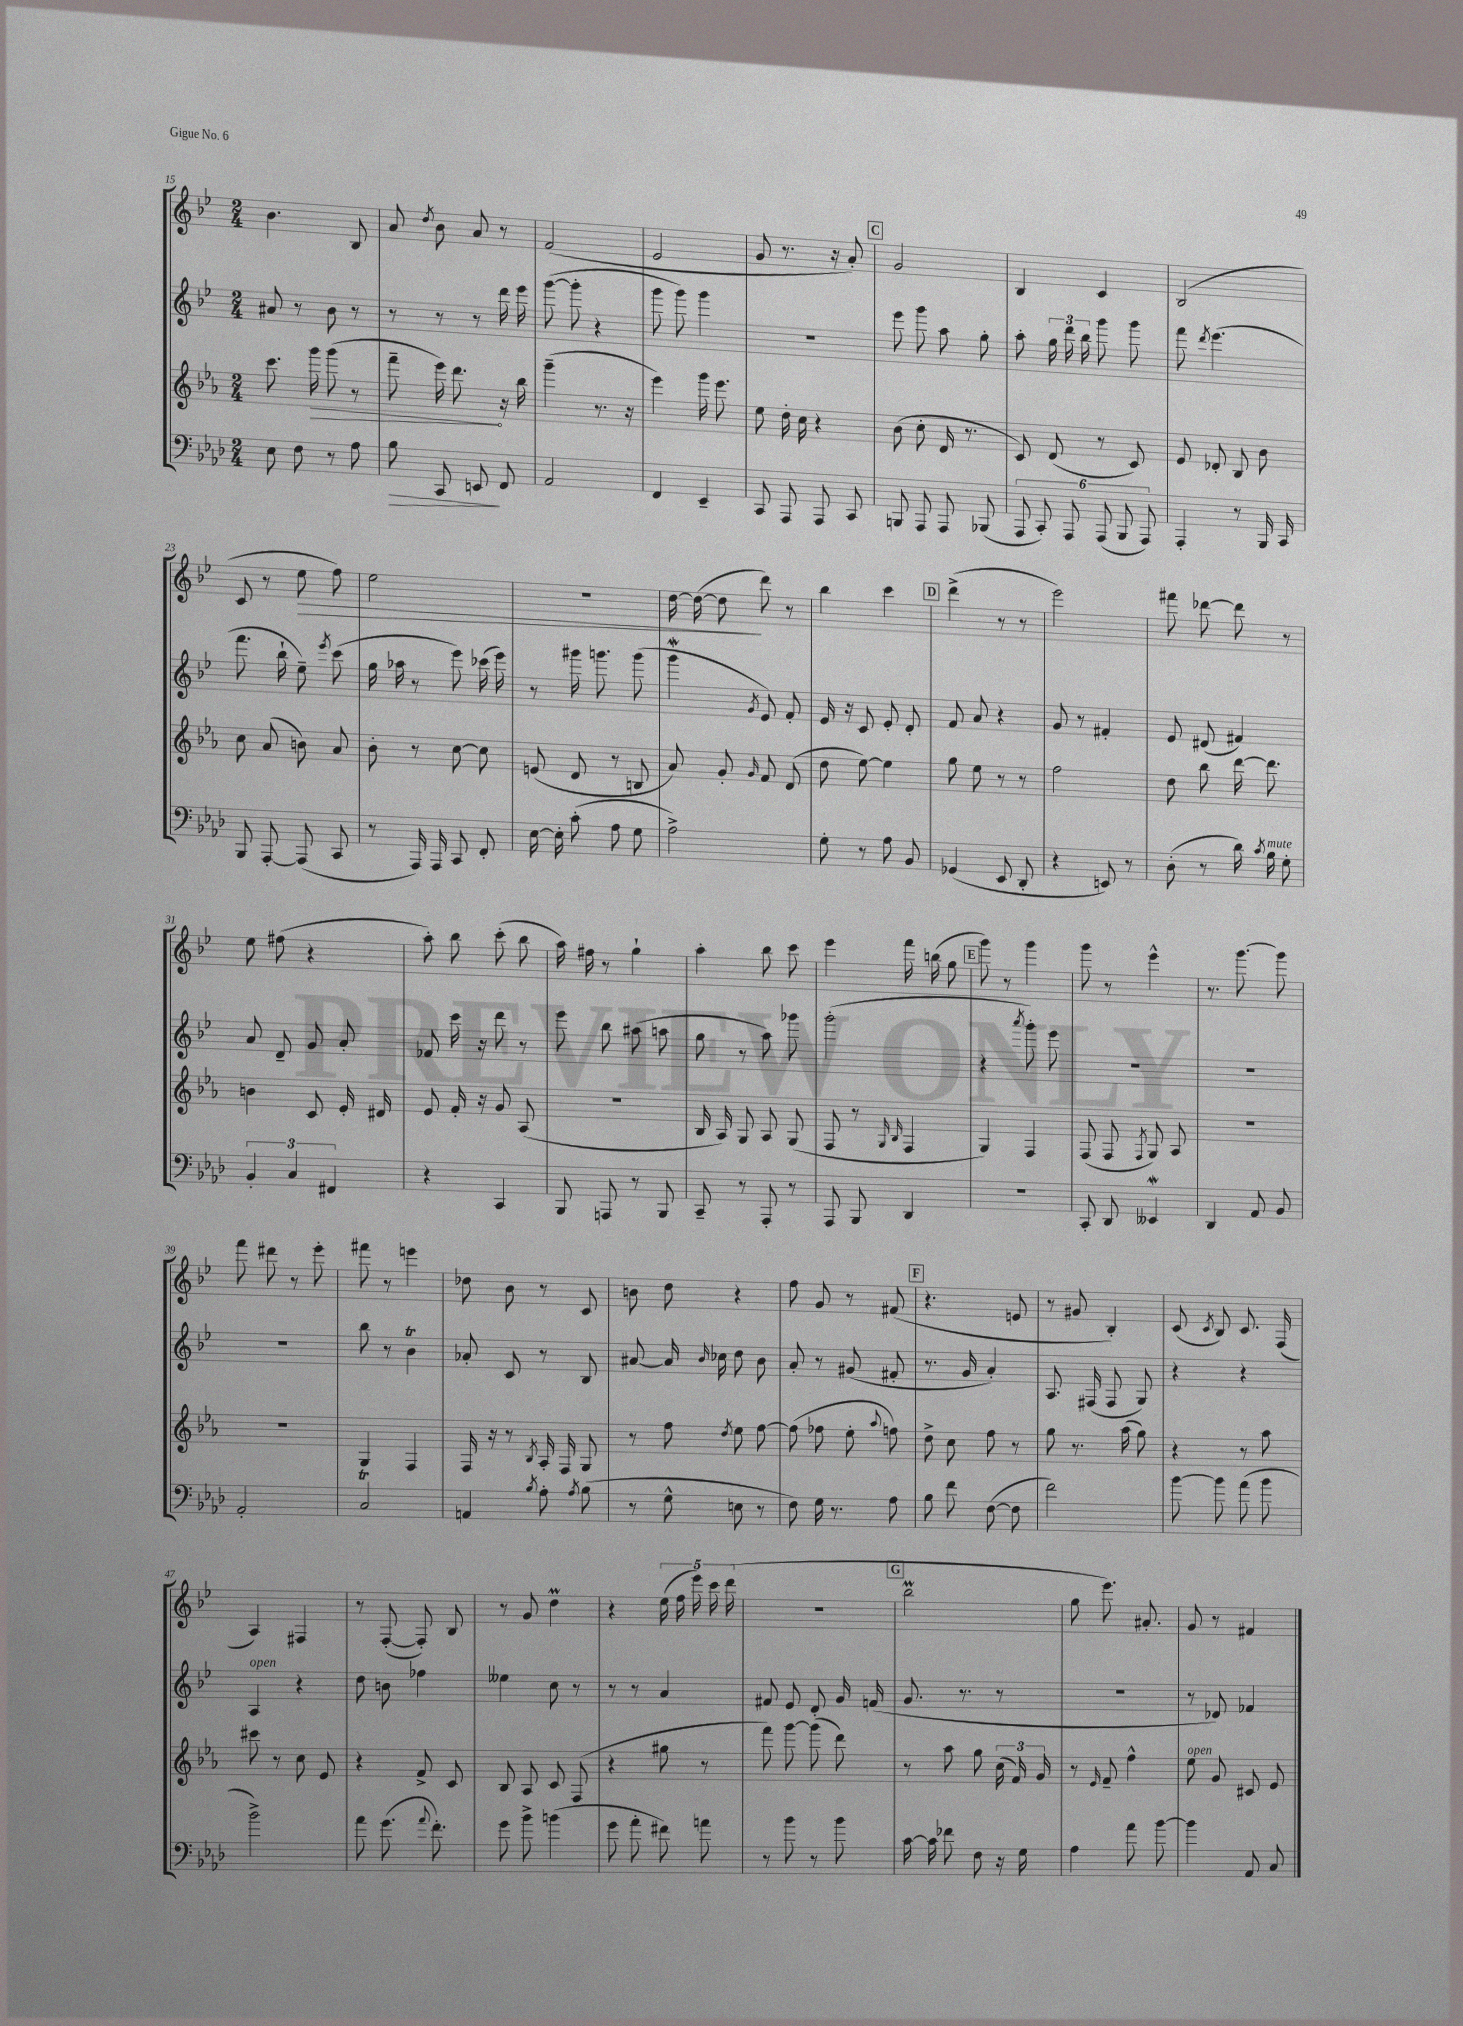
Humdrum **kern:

**kern	**dynam	**kern	**dynam	**kern	**kern	**dynam
*part4	*part4	*part3	*part3	*part2	*part1	*part1
*staff4	*staff4	*staff3	*staff3	*staff2	*staff1	*staff1
*clefF4	*	*clefG2	*	*clefG2	*clefG2	*
*k[b-e-a-d-]	*	*k[b-e-a-]	*	*k[b-e-]	*k[b-e-]	*
*M2/4	*	*M2/4	*	*M2/4	*M2/4	*
=15	=15	=15	=15	=15	=15	=15
8E-\	.	8.ccc\	.	8a#X/	4.b-\	.
8F\	.	.	.	8r	.	.
!	!	!	!LO:HP:b	!	!	!
.	.	16ggg\	>	.	.	.
8r	.	(8ggg\	.	8b-\	.	.
8A-\	.	8r	.	8r	8B-/	.
=16	=16	=16	=16	=16	=16	=16
!	!LO:HP:b	!	!	!	!	!
8B-\	>	8fff~\	.	8r	8a/	.
.	.	.	.	.	8qdd/	.
8CC/	.	16eee-\)	.	8r	8b-\	.
.	.	8.ddd\	.	.	.	.
8EEn/	.	.	.	8r	8a/	.
8FF/	]	16r	]	16ddd\	8r	.
.	.	16bb-\	.	16eee-\	.	.
=17	=17	=17	=17	=17	=17	=17
2AA-/	.	(4ggg~\	.	([8ggg\	(2f/	.
.	.	.	.	8ggg'\]	.	.
.	.	8.r	.	4r	.	.
.	.	16r	.	.	.	.
=18	=18	=18	=18	=18	=18	=18
4FF/	.	4eee-\)	.	8ggg\	2e-/	.
.	.	.	.	8ggg\)	.	.
4EE-~/	.	16ggg\	.	4ggg\	.	.
.	.	8.eee-\	.	.	.	.
=19	=19	=19	=19	=19	=19	=19
8CC/	.	8ee-\	.	2r	8g/	.
8AAA-/	.	16dd'\	.	.	8.r	.
.	.	16cc\	.	.	.	.
8AAA-/	.	4r	.	.	.	.
.	.	.	.	.	16r	.
8CC/	.	.	.	.	8a'/)	.
!!LO:REH:place=s1:t=C
=20	=20	=20	=20	=20	=20	=20
8BBBn/	.	(8b-\	.	8eee-\	2g/	.
8AAA-/	.	8cc'\	.	8ggg\	.	.
8AAA-/	.	16d/	.	8aa\	.	.
.	.	8.r	.	.	.	.
(8BBB-X/	.	.	.	8gg'\	.	.
=21	=21	=21	=21	=21	=21	=21
12AAA-/	.	8c/)	.	8aa'\	4B-/	.
12CC'/)	.	.	.	.	.	.
.	.	(8d/	.	24gg\	.	.
12AAA-/	.	.	.	24ddd\	.	.
.	.	.	.	24bb-\	.	.
(12AAA-/	.	8r	.	8ggg\	4c/	.
12BBB-/	.	.	.	.	.	.
.	.	8c/)	.	8ggg\	.	.
12AAA-/)	.	.	.	.	.	.
=22	=22	=22	=22	=22	=22	=22
4AAA-'/	.	8e-/	.	8fff\	(2B-/	.
.	.	.	.	8qddd/	.	.
.	.	8d-X'/	.	(4.eee-\	.	.
8r	.	8B-/	.	.	.	.
16BBB-/	.	8b-\	.	.	.	.
16CC/	.	.	.	.	.	.
!!LO:LB:g=z
=23	=23	=23	=23	=23	=23	=23
8BBB-/	.	8cc\	.	8.fff\	8c/	.
[8AAA-'/	.	(8a-/	.	.	8r	.
.	.	.	.	16bb-`\	.	.
!	!	!	!	!	!	!LO:HP:b
(8AAA-/]	.	8bn\)	.	8ee-~\)	8ee-\	>
.	.	.	.	8qeee-/	.	.
8CC/	.	8a-/	.	(8ccc\	8ff\)	.
=24	=24	=24	=24	=24	=24	=24
8r	.	8b-'\	.	16gg\	2ee-\	.
.	.	.	.	16aa-X\	.	.
16AAA-/)	.	8r	.	8r	.	.
16AAA-/	.	.	.	.	.	.
8CC/	.	[8cc\	.	8eee-\)	.	.
8FF'/	.	8cc\]	.	(16ccc-X\	.	.
.	.	.	.	16eee-\)	.	.
=25	=25	=25	=25	=25	=25	=25
[16E-\	.	(8en/	.	8r	2r	.
16E-'\]	.	.	.	.	.	.
(8c'\	.	8d/	.	16ggg#X\	.	.
.	.	.	.	8.gggn\	.	.
8A-\	.	8r	.	.	.	.
8G\	.	8Bn/	.	(8ggg\	.	.
=26	=26	=26	=26	=26	=26	=26
2A-^\)	.	8a-/)	.	4gggW\	[16dd\	.
.	.	.	.	.	(16dd\_	.
.	.	8g'/	.	.	8dd\]	.
.	.	16qqg/	.	8qg/	.	.
.	.	8f/	.	8e-/)	8ddd\)	]
.	.	(8d/	.	8f'/	8r	.
=27	=27	=27	=27	=27	=27	=27
8G'\	.	8dd\	.	16e-/	4bb-\	.
.	.	.	.	16r	.	.
8r	.	[8ee-\)	.	8c/	.	.
8A-\	.	4ee-\]	.	8e-'/	4ccc\	.
8BB-/	.	.	.	8d'/	.	.
!!LO:REH:place=s1:t=D
=28	=28	=28	=28	=28	=28	=28
(4GG-X/	.	8gg\	.	8f/	(4ddd^\	.
.	.	8ee-\	.	8a/	.	.
8EE-/	.	8r	.	4r	8r	.
8DD-'/	.	8r	.	.	8r	.
=29	=29	=29	=29	=29	=29	=29
4r	.	2ff\	.	8g/	2eee-\)	.
.	.	.	.	8r	.	.
8EEn/)	.	.	.	4f#X'/	.	.
8r	.	.	.	.	.	.
=30	=30	=30	=30	=30	=30	=30
(8D-'\	.	8dd\	.	8e-/	8fff#X\	.
8r	.	8bb-\	.	(8d#X/	[8ddd-X\	.
16d-\)	.	[16ddd\	.	4f#X/)	8ddd-\]	.
8qc/	.	.	.	.	.	.
!LO:TX:a:i:t=mute	!	!	!	!	!	!
16B-\	.	8.ddd\]	.	.	.	.
8G'\	.	.	.	.	8r	.
!!LO:LB:g=z
=31	=31	=31	=31	=31	=31	=31
6BB-'/	.	4bn\	.	8a/	8ee-\	.
.	.	.	.	8d~/	(8ff#X\	.
6C/	.	.	.	.	.	.
.	.	8c/	.	8g/	4r	.
6FF#X/	.	.	.	.	.	.
.	.	16e-'/	.	8a'/	.	.
.	.	16d#X/	.	.	.	.
=32	=32	=32	=32	=32	=32	=32
4r	.	8e-/	.	8f-X/	8aa'\)	.
.	.	16f'/	.	16ccc\	8bb-\	.
.	.	16r	.	16r	.	.
4CC/	.	8g/	.	8ddd\	(8ccc'\	.
.	.	(8A-/	.	8r	8bb-\	.
=33	=33	=33	=33	=33	=33	=33
8BBB-/	.	2r	.	8eee-\	16aa\)	.
.	.	.	.	.	16ff#X\	.
8AAAn/	.	.	.	8bb-\	8r	.
8r	.	.	.	(8aa#X\	4gg`\	.
8BBB-/	.	.	.	8aan\	.	.
=34	=34	=34	=34	=34	=34	=34
8CC~/	.	16B-/	.	8gg\	4aa'\	.
.	.	16A-/)	.	.	.	.
8r	.	8G/	.	8r	.	.
8AAA-'/	.	8A-/	.	8aa\)	8bb-\	.
8r	.	(8G/	.	8ggg-X\	8ccc\	.
=35	=35	=35	=35	=35	=35	=35
8AAA-/	.	8F/	.	(2ggg'\	4eee-\	.
8BBB-/	.	8r	.	.	.	.
.	.	16qqG/	.	.	.	.
.	.	16qqB-/	.	.	.	.
4DD-/	.	4F/	.	.	16fff\	.
.	.	.	.	.	(16bbn\	.
.	.	.	.	.	8gg\	.
!!LO:REH:place=s1:t=E
=36	=36	=36	=36	=36	=36	=36
2r	.	4G/)	.	4r	8ggg\)	.
.	.	.	.	.	8r	.
.	.	.	.	8qaaa/	.	.
.	.	4F/	.	8ggg'\)	4ggg\	.
.	.	.	.	8eee-\	.	.
=37	=37	=37	=37	=37	=37	=37
8CC'/	.	(8F/	.	2r	8ggg\	.
8DD-/	.	8F/	.	.	8r	.
.	.	8qF/	.	.	.	.
4EE--Xw/	.	8G/)	.	.	4eee-^^\	.
.	.	8A-/	.	.	.	.
=38	=38	=38	=38	=38	=38	=38
4DD-/	.	2r	.	2r	8.r	.
.	.	.	.	.	[8.ggg\	.
8AA-/	.	.	.	.	.	.
8BB-/	.	.	.	.	8ggg\]	.
!!LO:LB:g=z
=39	=39	=39	=39	=39	=39	=39
2AA-'/	.	2r	.	2r	8fff\	.
.	.	.	.	.	8ddd#X\	.
.	.	.	.	.	8r	.
.	.	.	.	.	8eee-'\	.
=40	=40	=40	=40	=40	=40	=40
2Ct/	.	4G/	.	8bb-\	8fff#X\	.
.	.	.	.	8r	8r	.
.	.	4F/	.	4b-T\	4eeen\	.
=41	=41	=41	=41	=41	=41	=41
4AAn/	.	16F/	.	8a-X'/	8dd-X\	.
.	.	16r	.	.	.	.
.	.	8r	.	8c/	8b-\	.
8qB-/	.	8qB-/	.	.	.	.
8A-'\	.	16A-'/	.	8r	8r	.
.	.	16F/	.	.	.	.
8qA-/	.	.	.	.	.	.
(8B-\	.	8G/	.	8B-/	8c/	.
=42	=42	=42	=42	=42	=42	=42
8r	.	8r	.	[8a#X/	8bn\	.
8G^^\	.	8ff\	.	16a#/]	8dd\	.
.	.	.	.	16qqb-/	.	.
.	.	.	.	16cc-X\	.	.
.	.	8qdd/	.	.	.	.
8En\	.	8ee-\	.	8dd\	4r	.
8r	.	[8ff\	.	8b-\	.	.
=43	=43	=43	=43	=43	=43	=43
8F\)	.	(8ff\]	.	8a'/	8ff\	.
16G\	.	8ff-X\	.	8r	8g/	.
8.r	.	.	.	.	.	.
.	.	8ee-'\	.	(8g#X/	8r	.
.	.	8qqaa-/	.	.	.	.
8A-\	.	8ffn\)	.	8f#X'/	(8f#X/	.
!!LO:REH:place=s1:t=F
=44	=44	=44	=44	=44	=44	=44
8B-\	.	8dd^\	.	8.r	4.r	.
8f\	.	8cc\	.	.	.	.
.	.	.	.	16g/	.	.
([8F\	.	8ff\	.	4a'/)	.	.
8F\]	.	8r	.	.	8en/	.
=45	=45	=45	=45	=45	=45	=45
2f\)	.	8gg\	.	8.A/	8r	.
.	.	8.r	.	.	8g#X/	.
.	.	.	.	(16F#X/	.	.
.	.	.	.	8F#/	4B-'/)	.
.	.	(16aa-\	.	.	.	.
.	.	8gg\)	.	8G/)	.	.
=46	=46	=46	=46	=46	=46	=46
[8b-\	.	4r	.	4r	(8c/	.
.	.	.	.	.	8qc/	.
8b-\]	.	.	.	.	8B-/)	.
(8a-\	.	8r	.	4r	8.c/	.
8b-\	.	8aa-\	.	.	.	.
.	.	.	.	.	(16F/	.
!!LO:LB:g=z
=47	=47	=47	=47	=47	=47	=47
!	!	!	!	!LO:TX:a:i:t=open	!	!
2b-^\)	.	8ccc#X\	.	4A/	4A/)	.
.	.	8r	.	.	.	.
.	.	8cc\	.	4r	4F#X/	.
.	.	8e-/	.	.	.	.
=48	=48	=48	=48	=48	=48	=48
8a-\	.	4r	.	8dd\	8r	.
(8.g\	.	.	.	8bn\	([8F'/	.
.	.	8f^/	.	4ff-X\	8F'/])	.
8qqa-/	.	.	.	.	.	.
8.f'\)	.	.	.	.	.	.
.	.	8c/	.	.	8B-/	.
=49	=49	=49	=49	=49	=49	=49
8g\	.	8B-/	.	4ee--X\	8r	.
8b-^\	.	8A-/	.	.	8g/	.
(4bn\	.	8c/	.	8cc\	4ddm\	.
.	.	(8F/	.	8r	.	.
=50	=50	=50	=50	=50	=50	=50
8g\	.	4r	.	8r	4r	.
8a-'\	.	.	.	8r	.	.
8f#X\)	.	8gg#X\	.	4a/	(20ee-\	.
.	.	.	.	.	20ff\	.
.	.	.	.	.	20eee-\)	.
8an\	.	8r	.	.	.	.
.	.	.	.	.	20ccc\	.
.	.	.	.	.	(20ddd\	.
=51	=51	=51	=51	=51	=51	=51
8r	.	8fff\)	.	8f#X/	2r	.
8b-\	.	[8ggg\	.	8e-/	.	.
8r	.	(8ggg\]	.	8d'/	.	.
8b-\	.	8ddd\)	.	16g/	.	.
.	.	.	.	(16fn/	.	.
!!LO:REH:place=s1:t=G
=52	=52	=52	=52	=52	=52	=52
[16c\	.	8r	.	8.g/	2bb-M\	.
16c\]	.	.	.	.	.	.
8f-X\	.	8aa-\	.	.	.	.
.	.	.	.	8.r	.	.
8F\	.	8gg\	.	.	.	.
16r	.	(24cc\	.	8r	.	.
.	.	24f/)	.	.	.	.
16G\	.	.	.	.	.	.
.	.	24g/	.	.	.	.
=53	=53	=53	=53	=53	=53	=53
4A-\	.	8r	.	2r	8gg\	.
.	.	16qqe-/	.	.	.	.
.	.	8f~/	.	.	8.eee-\)	.
8a-\	.	4ff^^\	.	.	.	.
.	.	.	.	.	8.a#X'/	.
[8b-\	.	.	.	.	.	.
=54	=54	=54	=54	=54	=54	=54
!	!	!LO:TX:a:i:t=open	!	!	!	!
4b-\]	.	8ee-\	.	8r	8g/	.
.	.	8g/	.	8d-X/)	8r	.
8AA-/	.	8c#X/	.	4f-X/	4f#X/	.
8C/	.	8e-/	.	.	.	.
==	==	==	==	==	==	==
*-	*-	*-	*-	*-	*-	*-
